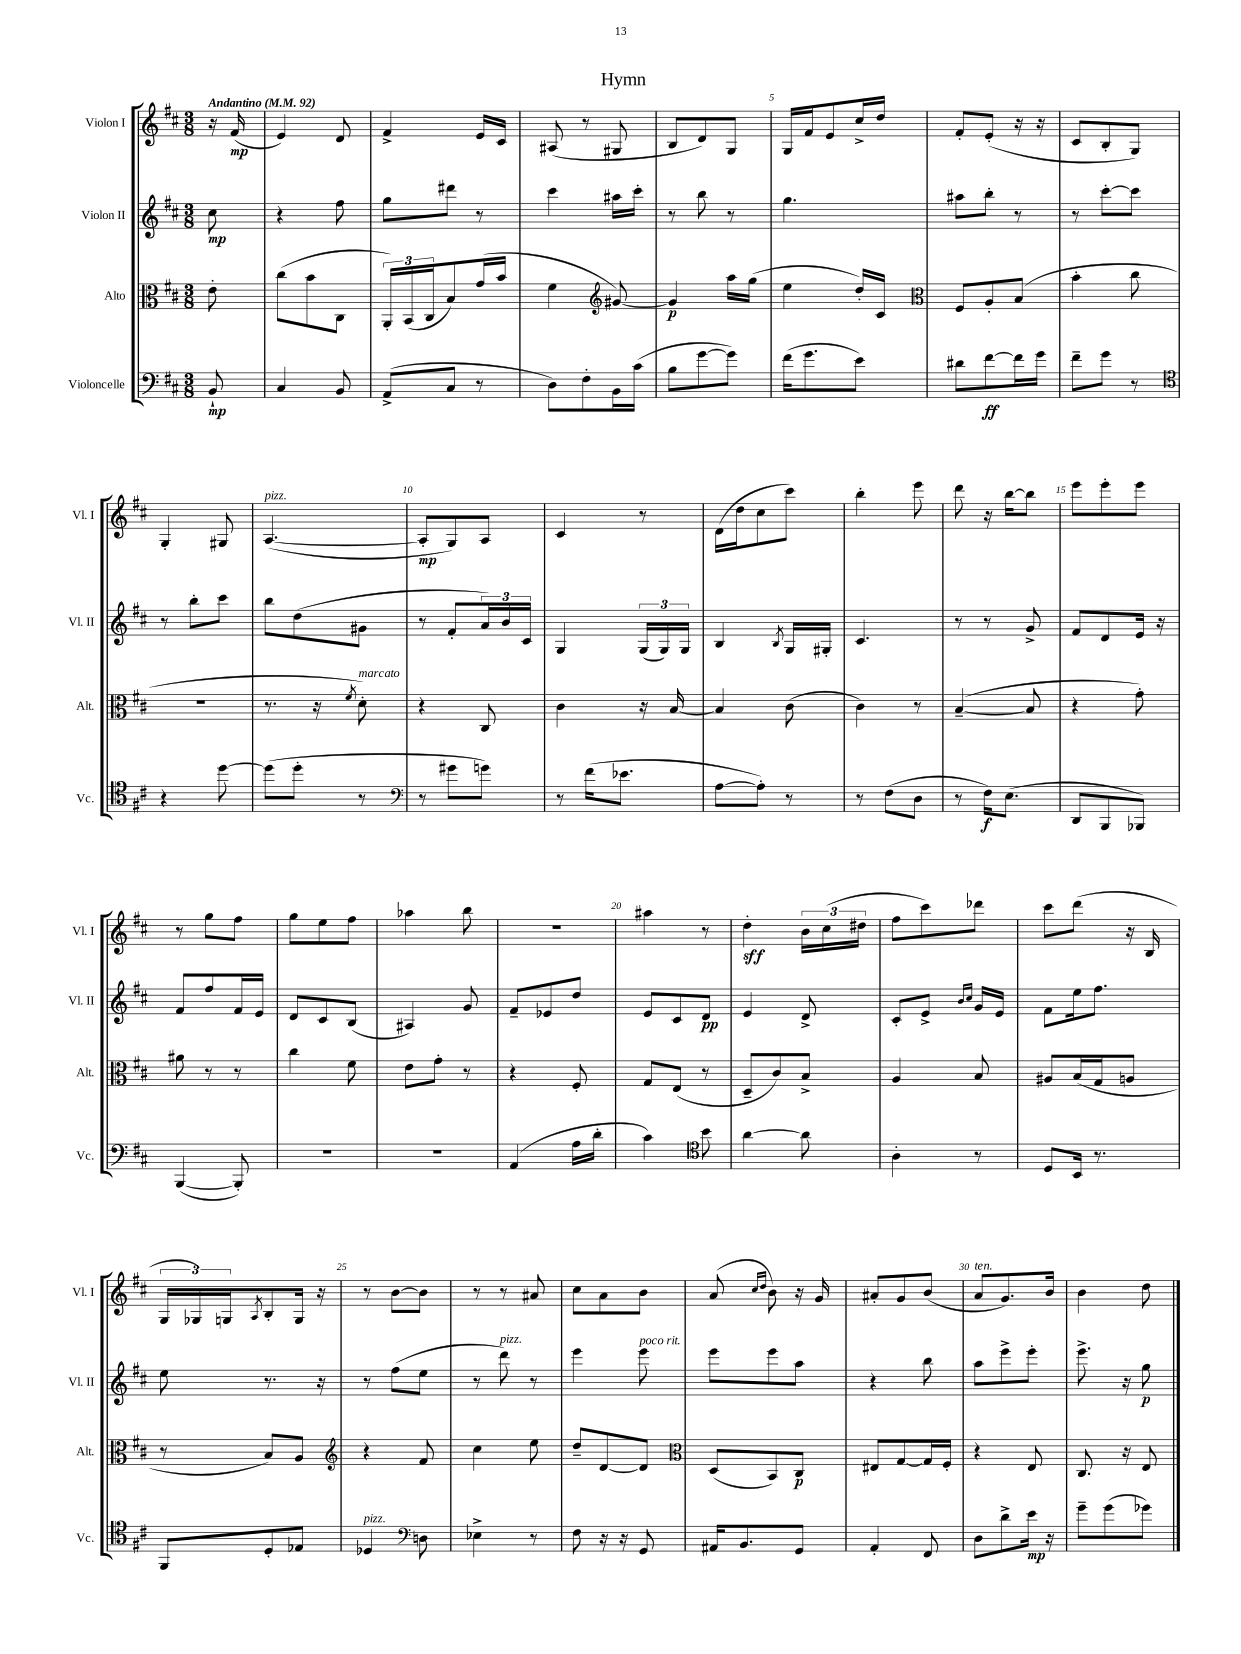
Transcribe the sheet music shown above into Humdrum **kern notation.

**kern	**kern	**kern	**kern
*staff4	*staff3	*staff2	*staff1
*clefF4	*clefC3	*clefG2	*clefG2
*k[f#c#]	*k[f#c#]	*k[f#c#]	*k[f#c#]
*M3/8	*M3/8	*M3/8	*M3/8
*MM92	*MM92	*MM92	*MM92
8BB`/	8e'\	8cc#\	16r
.	.	.	(16f#/
=	=	=	=
4C#/	(8cc#\L	4r	4e/)
.	8b\	.	.
8BB/	8C#\J	8ff#\	8d/
=	=	=	=
(8AA^/L	24AA'/LL)	8gg\L	4f#^/
.	(24BB/	.	.
.	24C#/J	.	.
8C#/J	8B/)	8ddd#\J	.
8r	(16g/L	8r	16e/LL
.	16b/JJ	.	16c#/JJ
=	=	=	=
8D\L)	4f#\	4ccc#\	(8A#/
8F#'\	.	.	8r
*	*clefG2	*	*
16BB\L	[8g#/)	16aa#\LL	8G#/
(16c#\JJ	.	16ccc#'\JJ	.
=	=	=	=
8B\L	4g#/]	8r	8B/L
[8g\	.	8bb\	8d/)
8g\]J)	16aa\LL	8r	8G/J
.	(16gg\JJ	.	.
=	=	=	=
(16f#\LK	4ee\	4.gg\	16G/LL
8.g\	.	.	16f#/J
.	.	.	8e/
8e\J)	16dd'/LL)	.	16cc#^/L
.	16c#/JJ	.	16dd/JJ
=	=	=	=
*	*clefC3	*	*
8d#\L	8F#/L	8aa#\L	8f#'/L
[8f#\	8A'/	8bb'\J	(8e'/J
16f#\]L	(8B/J	8r	16r
16g\JJ	.	.	16r
=	=	=	=
8f#~\L	4b'\	8r	8c#/L
8g\J	.	[8ccc#'\L	8B'/
8r	8cc#\	8ccc#\]J	8G/J)
=	=	=	=
*clefC4	*	*	*
4r	4.r	8r	4G'/
.	.	8bb'\L	.
[8dd\	.	8ccc#\J	8G#/
=	=	=	=
(8dd\]L	8.r	8bb\L	([4.A/
8dd'\J	.	(8dd\	.
.	16r	.	.
.	8qf#/	.	.
8r	8d'\)	8g#\J	.
=	=	=	=
*clefF4	*	*	*
8r	4r	8r	8A'/]L
8g#\L	.	8f#'/L	8G/)
8g\J)	8C#/	24a/L)	8A/J
.	.	24b/	.
.	.	24c#/JJ	.
=	=	=	=
8r	4c#\	4G/	4c#/
(16f#\LK	.	.	.
8.e-\J	.	.	.
.	16r	(24G/LL	8r
.	.	24G/)	.
.	[16B/	.	.
.	.	24G/JJ	.
=	=	=	=
[8A\L	4B/]	4B/	(16d\LL
.	.	.	16dd\J
8A'\]J)	.	.	8cc#\
.	.	8qB/	.
8r	(8c#\	16G/LL	8ccc#\J)
.	.	16G#'/JJ	.
=	=	=	=
8r	4c#\)	4.c#/	4bb'\
(8F#\L	.	.	.
8D\J	8r	.	8eee\
=	=	=	=
8r	([4B~/	8r	8ddd\
16F#\LK)	.	8r	16r
(8.E\J	.	.	[16bb\LK
.	8B/]	8g^/	8bb\]J
=	=	=	=
8DD/L	4r	8f#/L	8eee\L
8BBB/	.	8d/	8eee'\
8BBB-/J)	8g'\)	16e/Jk	8eee\J
.	.	16r	.
=	=	=	=
([4BBB/	8a#\	8f#/L	8r
.	8r	8ff#/	8gg\L
8BBB'/])	8r	16f#/L	8ff#\J
.	.	16e/JJ	.
=	=	=	=
4.r	4cc#\	8d/L	8gg\L
.	.	8c#/	8ee\
.	8f#\	(8B/J	8ff#\J
=	=	=	=
4.r	8e\L	4A#/)	4aa-\
.	8g'\J	.	.
.	8r	8g/	8bb\
=	=	=	=
(4AA/	4r	8f#~/L	4.r
.	.	8e-/	.
16A\LL	8F#'/	8dd/J	.
16d'\JJ	.	.	.
=	=	=	=
4c#\)	8G/L	8e/L	4aa#\
.	(8E/J	8c#/	.
*clefC4	*	*	*
8b\	8r	8d/J	8r
=	=	=	=
[4a\	8D~/L	4e/	4dd'\
.	8c#/)	.	.
8a\]	8B^/J	8d^/	24b\LL
.	.	.	(24cc#\
.	.	.	24dd#\JJ
=	=	=	=
4A'\	4A/	8c#'/L	8ff#\L
.	.	8e^/J	8ccc#\)
.	.	16qqb/LL	.
.	.	16qqcc#/JJ	.
8r	8B/	16g/LL	8ddd-\J
.	.	16e/JJ	.
=	=	=	=
8D/L	8A#/L	8f#\L	8ccc#\L
16BB/Jk	(16B/L	16ee\k	(8ddd\J
8.r	16G/J	8.ff#\J	.
.	8A/J	.	16r
.	.	.	16B/
=	=	=	=
8FF#/L	8r	8ee\	24G/LL
.	.	.	24G-/)
.	.	.	24G/J
.	.	.	8qA/
8D'/	8B/L)	8.r	8B'/
8E-/J	8A/J	.	16G/Jk
.	.	16r	16r
=	=	=	=
*	*clefG2	*	*
4D-/	4r	8r	8r
.	.	(8ff#\L	[8b\L
*clefF4	*	*	*
8D\	8f#/	8ee\J	8b\]J
=	=	=	=
4E-^\	4cc#\	8r	8r
.	.	8ddd\)	8r
8r	8ee\	8r	8a#/
=	=	=	=
8F#\	8dd~/L	4eee\	8cc#\L
16r	[8d/	.	8a\
16r	.	.	.
8GG/	8d/]J	8eee\	8b\J
=	=	=	=
*	*clefC3	*	*
16AA#/LK	(8D/L	8eee\L	(8a/
8.BB/	.	.	.
.	.	.	16qqcc#/LL
.	.	.	16qqdd/JJ
.	8BB/)	8eee\	8b\)
8GG/J	8C#/J	8aa\J	16r
.	.	.	16g/
=	=	=	=
4AA'/	8E#/L	4r	8a#'/L
.	[8G/	.	8g/
8FF#/	16G/]L	8bb\	(8b/J
.	16F#'/JJ	.	.
=	=	=	=
8D\L	4r	8aa\L	8a/L
8d^\	.	8eee^\	8.g/)
16e\Jk	8E/	8eee'\J	.
16r	.	.	16b/Jk
=	=	=	=
8g~\L	8.C#/	8.eee^\	4b\
(8g\	.	.	.
.	16r	16r	.
8g-\J)	8E/	8gg\	8dd\
==	==	==	==
*-	*-	*-	*-
